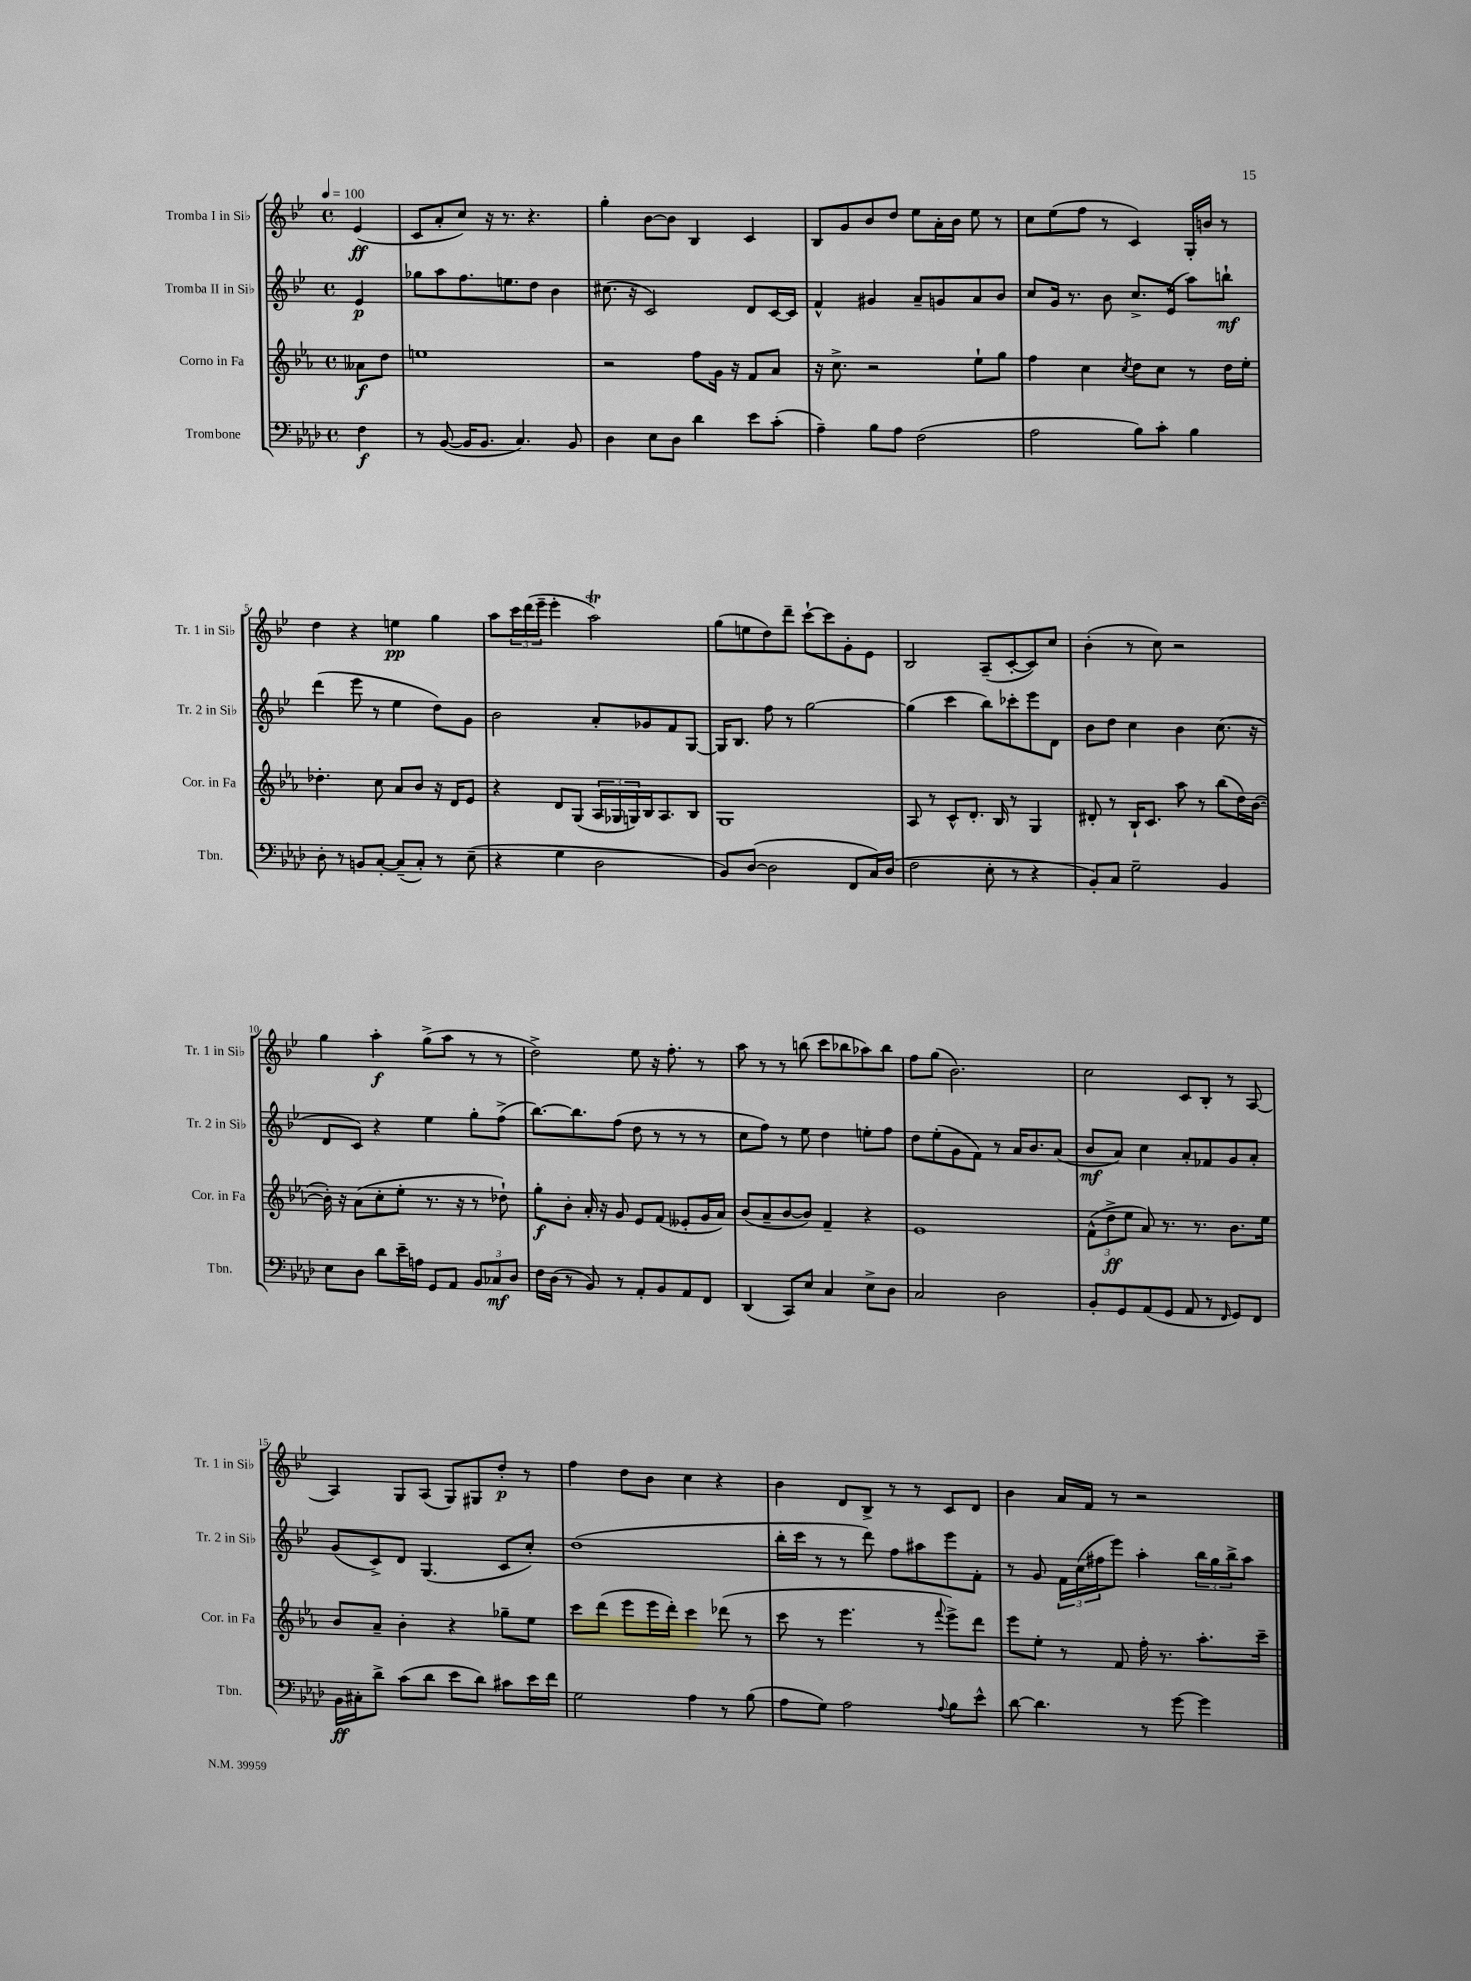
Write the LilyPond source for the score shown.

<<
\new StaffGroup <<
\new Staff = "s0" \with { instrumentName = "Tromba I in Sib" shortInstrumentName = "Tr. 1 in Sib" } {
    \clef treble \key bes \major \defaultTimeSignature \time 4/4 \partial 4 \tempo 4 = 100
    ees'4\ff( |
    c'8 a'8-. c''8) r16 r8. r4. |
    g''4-. bes'8~ bes'8 bes4 c'4 |
    bes8 g'8 bes'8 d''8 ees''8 a'16-. bes'16 ees''8 r8 |
    c''8 ees''8( f''8 r8 c'4) g16-. b'16 r8 |
    d''4 r4 e''4\pp g''4 |
    a''8 \tuplet 3/2 { c'''16 d'''16( ees'''16-- } ees'''4-. a''2\trill) |
    g''8( e''8 d''8) d'''8-- c'''8~-! c'''8 g'8-. ees'8 |
    bes2 a8--( c'8~-. c'8) c''8 |
    bes'4-.( r8 c''8) r2 |
    g''4 a''4-.\f g''8->( a''8 r8 r8 |
    d''2->) ees''8 r16 f''8.-. r8 |
    a''8 r8 r8 b''8( c'''8 bes''8 aes''8) bes''8 |
    f''8 g''8( bes'2.) |
    c''2 c'8 bes8-. r8 a8~ |
    a4 g8 a8( g8) gis8 d''8-.\p r8 |
    f''4 d''8 bes'8 c''4 r4 |
    bes'4 d'8 bes8-> r8 r8 c'8 d'8 |
    bes'4 a'16 f'16 r8 r2 \bar "|." |
}
\new Staff = "s1" \with { instrumentName = "Tromba II in Sib" shortInstrumentName = "Tr. 2 in Sib" } {
    \clef treble \key bes \major \defaultTimeSignature \time 4/4 \partial 4
    ees'4\p |
    ges''8 a''8 f''8. e''8. d''8 bes'4 |
    cis''8.( r16 c'2) d'8 c'16~ c'16 |
    f'4-^ gis'4 a'8-- g'8 a'8 bes'8 |
    c''8 g'16 r8. bes'8 c''8.-> ees'16( a''8) b''8-!\mf |
    d'''4( ees'''8 r8 ees''4 d''8) g'8 |
    bes'2 a'8-. ges'8 f'8 g8~ |
    g16 bes8. f''8 r8 g''2~ |
    g''4( c'''4 bes''8) ces'''8-. ees'''8 d'8 |
    bes'8 d''8 c''4 bes'4 c''8.( r16 |
    d'8 c'8) r4 ees''4 g''8-. f''8->( |
    bes''8.~) bes''8. f''8( d''8 r8 r8 r8 |
    c''8 f''8) r8 ees''8 d''4 e''8-. f''8 |
    d''8 ees''8-.( g'8 f'8) r8 a'16 bes'8. a'8( |
    bes'8\mf a'8) c''4 a'8-. fes'8 g'8 a'8-. |
    g'8( c'8->) d'8 g4.( c'8 c''8-.) |
    d''1( |
    bes''16-. c'''16 r8 r8 d'''8) f''8 ais''8 ees'''8 f'8-. |
    r8 g'8 \tuplet 3/2 { f'16 c''16( fis''16 } ees'''8) a''4-. \tuplet 3/2 { bes''16 g''16 bes''16-> } a''8 \bar "|." |
}
\new Staff = "s2" \with { instrumentName = "Corno in Fa" shortInstrumentName = "Cor. in Fa" } {
    \clef treble \key ees \major \defaultTimeSignature \time 4/4 \partial 4
    aeses'8\f d''8 |
    e''1 |
    r2 f''8 g'16 r16 f'8 aes'8 |
    r16 c''8.-> r2 ees''8-! g''8 |
    f''4 c''4 \acciaccatura { c''8 } d''8 c''8 r8 d''16 ees''16-. |
    des''4.-. c''8 aes'8 bes'8 r16 d'16 ees'8 |
    r4 d'8 g8( \tuplet 3/2 { aes16 ges16 g16) } bes16 aes8. bes8 |
    g1 |
    aes8 r8 c'8-^ d'8.-. bes16 r8 g4 |
    dis'8-. r8 bes16-! c'8. aes''8 r8 bes''8( d''16) bes'16~( |
    bes'16-.) r16 aes'8( c''8-. ees''8-. r8. r16 r8 des''8-!) |
    g''8-.\f bes'8-. aes'16-. r16 g'8 ees'8 f'8( eeses'8-. g'16 aes'16) |
    bes'8( aes'8-- bes'8~ bes'8) f'4-- r4 |
    ees'1 |
    \tuplet 3/2 { f'8-^( d''8->\ff ees''8 } aes'8) r8. r8. bes'8. ees''16 |
    bes'8 aes'8-- bes'4-. r4 ges''8-- ees''8 |
    c'''8 d'''8( ees'''8 ees'''16 d'''16-.) c'''4 des'''8( r8 |
    c'''8 r8 ees'''4. r8 \appoggiatura { f'''8 } ees'''8->) d'''8 |
    ees'''8 ees''8-. r8 f'8 f''16-. r8. aes''8.-. c'''16-- \bar "|." |
}
\new Staff = "s3" \with { instrumentName = "Trombone" shortInstrumentName = "Tbn." } {
    \clef bass \key aes \major \defaultTimeSignature \time 4/4 \partial 4
    f4\f |
    r8 bes,8~( bes,16 bes,8. c4.) bes,8 |
    des4 ees8 des8 des'4 ees'8 c'8-.( |
    aes4--) bes8 aes8 f2( |
    aes2 bes8) c'8-. bes4 |
    des8-. r8 b,8 c8~-. c8--( c8-.) r8 ees8--( |
    r4 g4 des2 |
    bes,8) des8~( des2 f,8 c16) des16( |
    f2 ees8-. r8 r4 |
    bes,8-.) c8 g2-- bes,4 |
    ees8 des8 des'8 ees'16-- a16 g,8 aes,8 \tuplet 3/2 { bes,8 ces8\mf des8 } |
    f16 des16( r8 bes,8) r8 aes,8-. bes,8 aes,8 f,8 |
    des,4( c,8) ees8 c4 ees8-> des8 |
    c2 des2 |
    bes,8-. g,8 aes,8( g,8 aes,8 r8 \grace { f,16 } g,8) f,8 |
    bes,16\ff cis16-. des'8-> c'8( des'8 ees'8 des'8) cis'8 ees'16 f'16 |
    g2 aes4 r8 bes8( |
    aes8 g8) aes2 \appoggiatura { aes8 } bes8 ees'8-^ |
    des'8~ des'4. r8 g'8~ g'4 \bar "|." |
}
>>
>>
